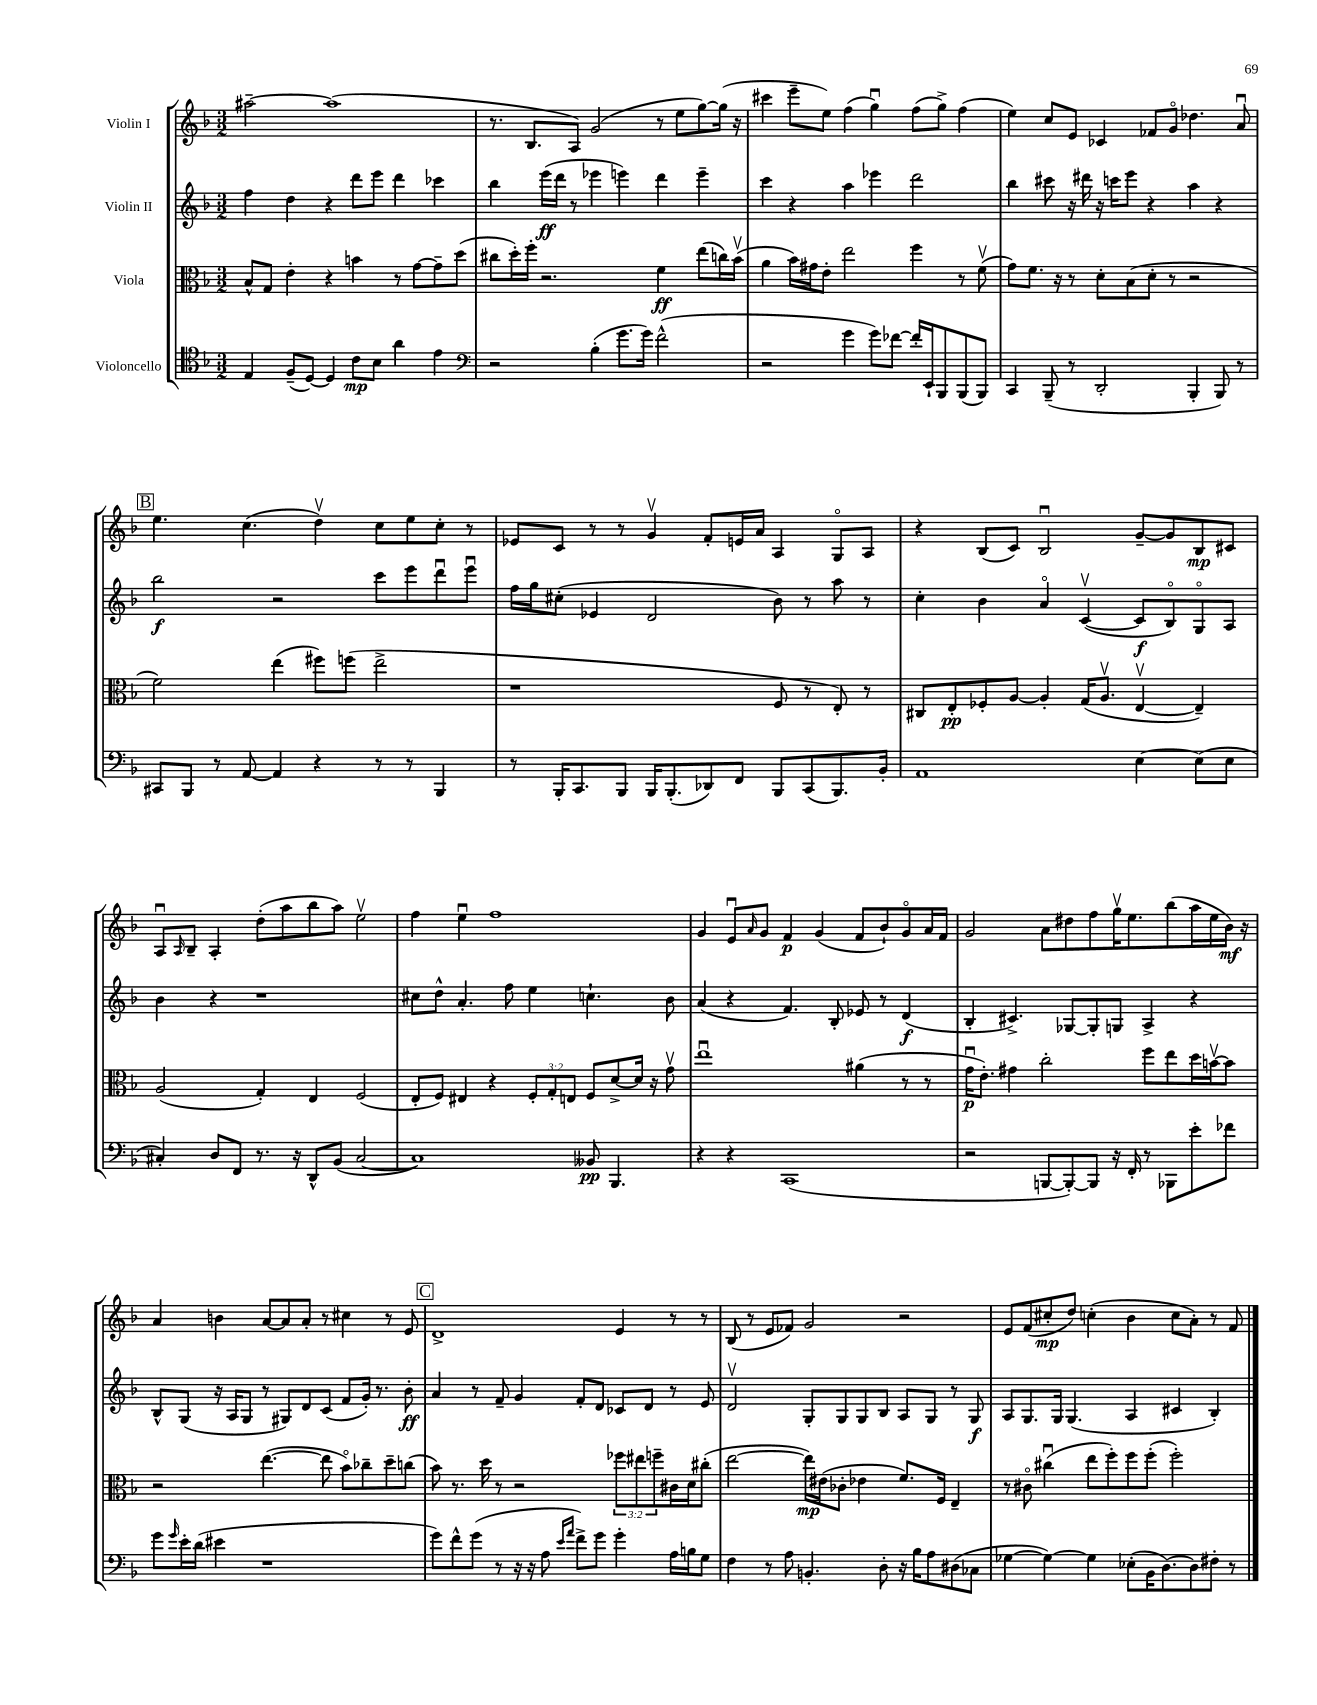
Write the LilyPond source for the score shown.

<<
\new StaffGroup <<
\new Staff = "s0" \with { instrumentName = "Violin I" } {
    \clef treble \key f \major \numericTimeSignature \time 3/2
    ais''2~-- ais''1( |
    r8. bes8. a8) g'2( r8 e''8 g''8~) g''16( r16 |
    cis'''4 e'''8-- e''8) f''4( g''4\downbow) f''8( g''8->) f''4( |
    e''4) c''8 e'8 ces'4 fes'8 g'8\flageolet des''4. a'8\downbow |
    \mark \markup { \box "B" } e''4. c''4.( d''4\upbow) c''8 e''8 c''8-. r8 |
    ees'8 c'8 r8 r8 g'4\upbow f'8-. e'16 a'16 a4 g8\flageolet a8 |
    r4 bes8( c'8) bes2\downbow g'8~-- g'8 bes8\mp cis'8 |
    a8\downbow \grace { a16 } bes8-- a4-. d''8-.( a''8 bes''8 a''8) e''2\upbow |
    f''4 e''4\downbow f''1 |
    g'4 e'8\downbow \grace { a'16 } g'8 f'4\p g'4( f'8 bes'8-!) g'8\flageolet a'16 f'16 |
    g'2 a'8 dis''8 f''8 g''16\upbow e''8. bes''8( a''16 e''16 bes'16\mf) r16 |
    a'4 b'4 a'8~ a'8 a'8-. r8 cis''4 r8 e'8 |
    \mark \markup { \box "C" } d'1-> e'4 r8 r8 |
    bes8( r8 e'8 fes'8) g'2 r2 |
    e'8 f'8( cis''8-.\mp d''8) c''4-.( bes'4 c''8 a'8-.) r8 f'8 \bar "|." |
}
\new Staff = "s1" \with { instrumentName = "Violin II" } {
    \clef treble \key f \major \numericTimeSignature \time 3/2
    f''4 d''4 r4 d'''8 e'''8 d'''4 ces'''4 |
    bes''4 e'''16\ff( d'''16 r8 ees'''4 e'''4) d'''4 e'''4-- |
    c'''4 r4 a''4 ees'''4 d'''2 |
    bes''4 cis'''8 r16 dis'''16 r16 c'''16 e'''8 r4 a''4 r4 |
    \mark \markup { \box "B" } bes''2\f r2 c'''8 e'''8 d'''8\downbow e'''8\downbow |
    f''16 g''16 cis''8-.( ees'4 d'2 bes'8) r8 a''8 r8 |
    c''4-. bes'4 a'4\flageolet c'4~\upbow( c'8\f bes8\flageolet) g8\flageolet a8 |
    bes'4 r4 r1 |
    cis''8 d''8-^ a'4.-. f''8 e''4 c''4.-! bes'8 |
    a'4( r4 f'4.) bes8-. ees'8 r8 d'4\f( |
    bes4-. cis'4.->) ges8~ ges8-. g8 a4-> r4 |
    bes8-^ g8( r16 a16 g8 r8 gis8) d'8 c'8( f'8 g'16-.) r8. bes'8-.\ff |
    \mark \markup { \box "C" } a'4 r8 f'8-- g'4 f'8-. d'8 ces'8 d'8 r8 e'8 |
    d'2\upbow g8-. g8 g8 bes8 a8 g8 r8 g8\f |
    a8 g8. g16 g4.( a4 cis'4 bes4-.) \bar "|." |
}
\new Staff = "s2" \with { instrumentName = "Viola" } {
    \clef alto \key f \major \numericTimeSignature \time 3/2 \override Staff.TupletNumber.text = #tuplet-number::calc-fraction-text
    bes8-^ g8 e'4-. r4 b'4 r8 g'8~ g'8-- d''8( |
    cis''8 d''16-.) f''16-. r2. f'4\ff e''8( c''16) bes'16\upbow( |
    a'4 bes'16) gis'16 e'8-. e''2 f''4 r8 f'8\upbow( |
    g'8) f'8. r16 r8 d'8-. bes8( d'8-. r8 r2 |
    \mark \markup { \box "B" } f'2) e''4( fis''8) f''8( e''2-> |
    r1 f8 r8 e8-.) r8 |
    cis8 e8-.\pp fes8-. a8~ a4-. g16( a8.\upbow e4~\upbow e4--) |
    a2( g4-.) e4 f2( |
    e8-. f8) eis4 r4 \tuplet 3/2 { f8-. g8-. e8 } f8 d'8~-> d'16 r16 g'8\upbow |
    e''1\downbow ais'4( r8 r8 |
    g'16\downbow\p e'8.-.) gis'4 c''2-. f''8 e''8 d''16 b'16~\upbow b'8 |
    r2 e''4.~( e''8 bes'8\flageolet) ces''8-- d''8-- c''8( |
    \mark \markup { \box "C" } bes'8) r8. d''16 r8 r2 \tuplet 3/2 { fes''8 eis''8 f''8-- } cis'16 d'16 cis''8-.( |
    e''2~ e''16\mp) eis'16( ces'8-. ees'4 f'8.) f16 e4-- |
    r8 cis'8\flageolet cis''4\downbow( e''8 f''8-.) f''8 f''8-.( f''2-.) \bar "|." |
}
\new Staff = "s3" \with { instrumentName = "Violoncello" } {
    \clef tenor \key f \major \numericTimeSignature \time 3/2
    e4 f8--( d8~) d4 c'8\mp bes8 a'4 e'4 |
    \clef bass r2 bes4-.( g'8. g'16) f'2-^( |
    r2 g'4 g'8) fes'8~ fes'16-. e,16-! bes,,8 bes,,8( bes,,8) |
    c,4 bes,,8--( r8 d,2-. bes,,4-. bes,,8) r8 |
    \mark \markup { \box "B" } cis,8 bes,,8 r8 a,8~ a,4 r4 r8 r8 bes,,4 |
    r8 bes,,16-. c,8. bes,,8 bes,,16 bes,,8.-.( des,8) f,8 bes,,8 c,8( bes,,8.) bes,16-. |
    a,1 e4~ e8( e8 |
    cis4-.) d8 f,8 r8. r16 d,8-^ bes,8( cis2~ |
    cis1) beses,8\pp bes,,4. |
    r4 r4 c,1( |
    r2 b,,8~ b,,8~-.) b,,8 r16 f,16-. r8 bes,,8 e'8-. fes'8 |
    g'8 \grace { g'16 } e'16-. d'16( eis'4 r1 |
    \mark \markup { \box "C" } g'8) f'8-^ g'8( r8 r16 r16 a8 \grace { e'16 a'16 } f'8->) g'8 g'4-. a16 b16 g8 |
    f4 r8 a8 b,4.-. d8-. r16 bes16 a8 dis8( ces8 |
    ges4~ ges4~) ges4 ees8-.( bes,16 d8.~) d8 fis8-. r8 \bar "|." |
}
>>
>>
\layout { \context { \Score \remove "Bar_number_engraver" } }
